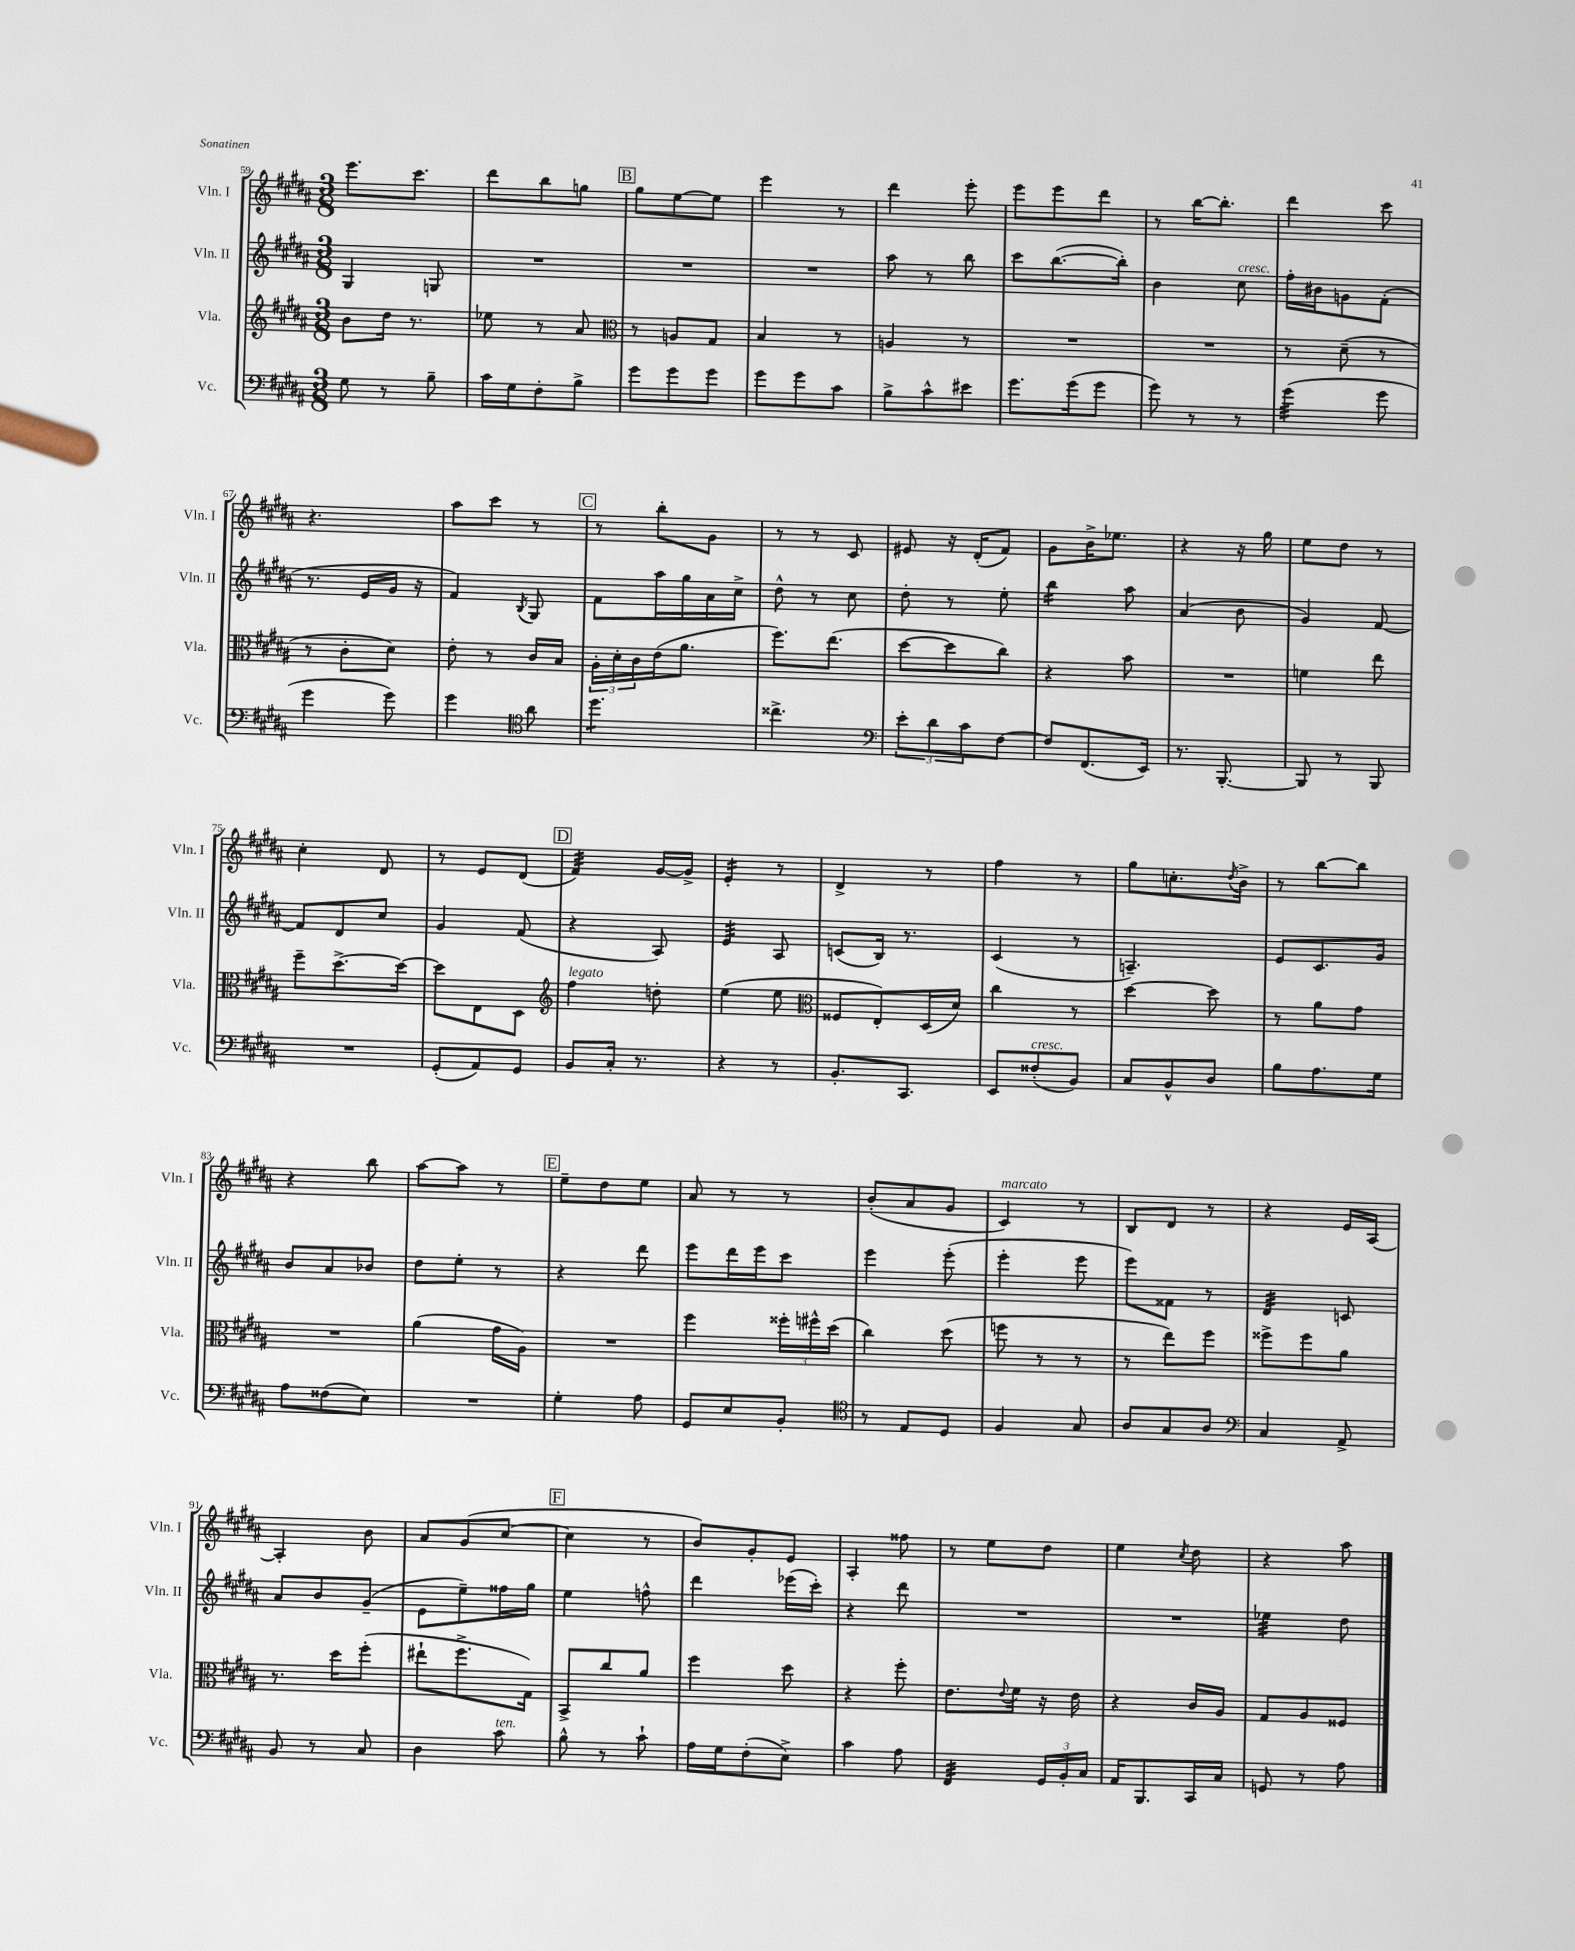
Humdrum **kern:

**kern	**kern	**kern	**kern
*staff4	*staff3	*staff2	*staff1
*clefF4	*clefG2	*clefG2	*clefG2
*k[f#c#g#d#a#]	*k[f#c#g#d#a#]	*k[f#c#g#d#a#]	*k[f#c#g#d#a#]
*M3/8	*M3/8	*M3/8	*M3/8
8G#	8b	4G#	8.eee
8r	16dd#	.	.
.	8.r	.	8.ccc#
8B~	.	8G	.
=	=	=	=
16c#	8ee-	4.r	8ddd#
16G#	.	.	.
8F#'	8r	.	8bb
8B^	8a#	.	8gg
=	=	=	=
*	*clefC3	*	*
8g#	8r	4.r	8gg#
8g#	8A	.	[8ee
8g#	8G#	.	8ee]
=	=	=	=
8g#	4B	4.r	4eee
8g#	.	.	.
8c#	8r	.	8r
=	=	=	=
8B^	4A	8aa#	4ddd#
8c#^^	.	8r	.
8e#	8r	8bb	8eee'
=	=	=	=
8.g#	4.r	8ccc#	8eee
.	.	([8.bb	8eee
(16g#	.	.	.
8g#	.	.	8ddd#
.	.	16bb'])	.
=	=	=	=
8g#)	4.r	4b	8r
8r	.	.	[16bb
.	.	.	8.bb']
8r	.	8cc#	.
=	=	=	=
(4g#	8r	16ff#'	4ddd#
.	.	16b#	.
.	(8d#~	8g	.
8g#	8r	(8f#'	8ccc#
=	=	=	=
4g#	8r	8.r	4.r
.	8c#'	.	.
.	.	16e	.
8g#)	8d#)	16g#	.
.	.	16r	.
=	=	=	=
4g#	8e'	4f#)	8aa#
.	8r	.	8ccc#
*clefC4	*	*	*
.	.	8qB	.
8a#	16c#	8G#	8r
.	16B	.	.
=	=	=	=
4.dd#	24A#'	8f#	8r
.	24d#'	.	.
.	24c#	.	.
.	(16e	16aa#	8bb'
.	8.a#	16gg#	.
.	.	16a#	8g#
.	.	16cc#^	.
=	=	=	=
4.cc##^	8.ff#)	8dd#^^	8r
.	.	8r	8r
.	(8.ee	.	.
.	.	8cc#	8c#
=	=	=	=
*clefF4	*	*	*
12e'	[8dd#	8dd#'	8e#
12d#	.	.	.
.	8dd#]	8r	16r
12c#	.	.	.
.	.	.	(16d#'
[8F#	8cc#)	8ee'	8f#)
=	=	=	=
8F#]	4r	4bb	8g#
(8.FF#	.	.	16b^
.	.	.	8.ee-
.	8b	8aa#	.
16EE)	.	.	.
=	=	=	=
8.r	4.r	(4a#	4r
[8.BBB'	.	.	.
.	.	8b	16r
.	.	.	16gg#
=	=	=	=
8BBB]	4f	4g#)	8ee
8r	.	.	8dd#
8BBB	8ee	[8f#	8r
=	=	=	=
4.r	8ff#~	8f#]	4cc#'
.	[8.dd#^	8d#	.
.	.	8cc#	8d#
.	16dd#_	.	.
=	=	=	=
(8GG#'	8dd#]	4g#	8r
8AA#)	8E	.	8e
8GG#	8D#	(8f#	(8d#
=	=	=	=
*	*clefG2	*	*
8BB	4ff#	4r	4f#)
16C#'	.	.	.
8.r	.	.	.
.	8dd'	8A#)	[16g#
.	.	.	16g#^]
=	=	=	=
4r	(4ee	4e	4e'
8r	8ee	8A#	8r
=	=	=	=
*	*clefC3	*	*
8.BB'	8F##	(8c	4d#^
.	8E')	16B)	.
8.CC#	.	8.r	.
.	(16D#	.	8r
.	16d#)	.	.
=	=	=	=
8EE	4cc#	(4c#	4ff#
(8F##'	.	.	.
8BB)	8r	8r	8r
=	=	=	=
8C#	[4dd#	4.A~)	8gg#
8BB^^	.	.	8.cc'
8D#	8dd#]	.	.
.	.	.	8qdd#
.	.	.	16b^
=	=	=	=
8B	8r	8e	8r
8.A#	8a#	8.c#	[8bb
.	8g#	.	8bb]
16G#	.	16g#	.
=	=	=	=
8A#	4.r	8b	4r
(8F##	.	8a#	.
8E)	.	8b-	8bb
=	=	=	=
4.r	(4a#	8dd#	[8aa#
.	.	8ee'	8aa#]
.	16g#	8r	8r
.	16A#)	.	.
=	=	=	=
4G#'	4.r	4r	8ee~
.	.	.	8dd#
8A#	.	8ddd#	8ee
=	=	=	=
8GG#	4ff#	8eee	8a#
8E	.	16ddd#	8r
.	.	16eee	.
8BB'	24ff##'	8ccc#	8r
.	24ff#^^	.	.
.	(24dd#	.	.
=	=	=	=
*clefC4	*	*	*
8r	4cc#)	4eee	(8b'
8E	.	.	8a#
8D#	(8dd#	(8eee'	8g#
=	=	=	=
4F#	8ff	4eee'	4c#)
.	8r	.	.
8G#	8r	8eee	8r
=	=	=	=
8A#	8r	8eee)	8B
8G#	8ee)	8f##	8d#
8A#	8ff#	8r	8r
=	=	=	=
*clefF4	*	*	*
4C#	8ff##^	4d#	4r
.	8ff##	.	.
8AA#^	8a#	8c	16e
.	.	.	[16A#
=	=	=	=
8BB	8.r	8a#	4A#']
8r	.	8b	.
.	16dd#	.	.
8C#	(8ff#'	(8g#~	8b
=	=	=	=
4D#	8ee#`	8e	8a#
.	8.ff#^	8ee~)	(8g#
8c#	.	16ff##	[8cc#
.	16G#)	16gg#	.
=	=	=	=
8B^^	8BB^	4ee	4cc#]
8r	8cc#	.	.
8c#`	8a#	8ff^^	8r
=	=	=	=
16A#	4ff#	4ddd#	8b)
16G#	.	.	.
(8F#'	.	.	8g#'
8E^)	8dd#	(16eee-	8e
.	.	16ccc#')	.
=	=	=	=
4c#	4r	4r	4A#'
8A#	8ff#'	8ddd#	8ff##
=	=	=	=
4FF#	8.e	4.r	8r
.	.	.	8ee
.	8qqe	.	.
.	16f#	.	.
24GG#	16r	.	8dd#
24BB'	.	.	.
.	16e	.	.
24C#	.	.	.
=	=	=	=
16AA#	4r	4.r	4ee
8.BBB	.	.	.
.	.	.	8qcc#
16CC#	16c#	.	8dd#
16C#	16A#	.	.
=	=	=	=
8GG	8G#	4ee-	4r
8r	8A#	.	.
8A#	8F##	8dd#	8aa#
==	==	==	==
*-	*-	*-	*-
